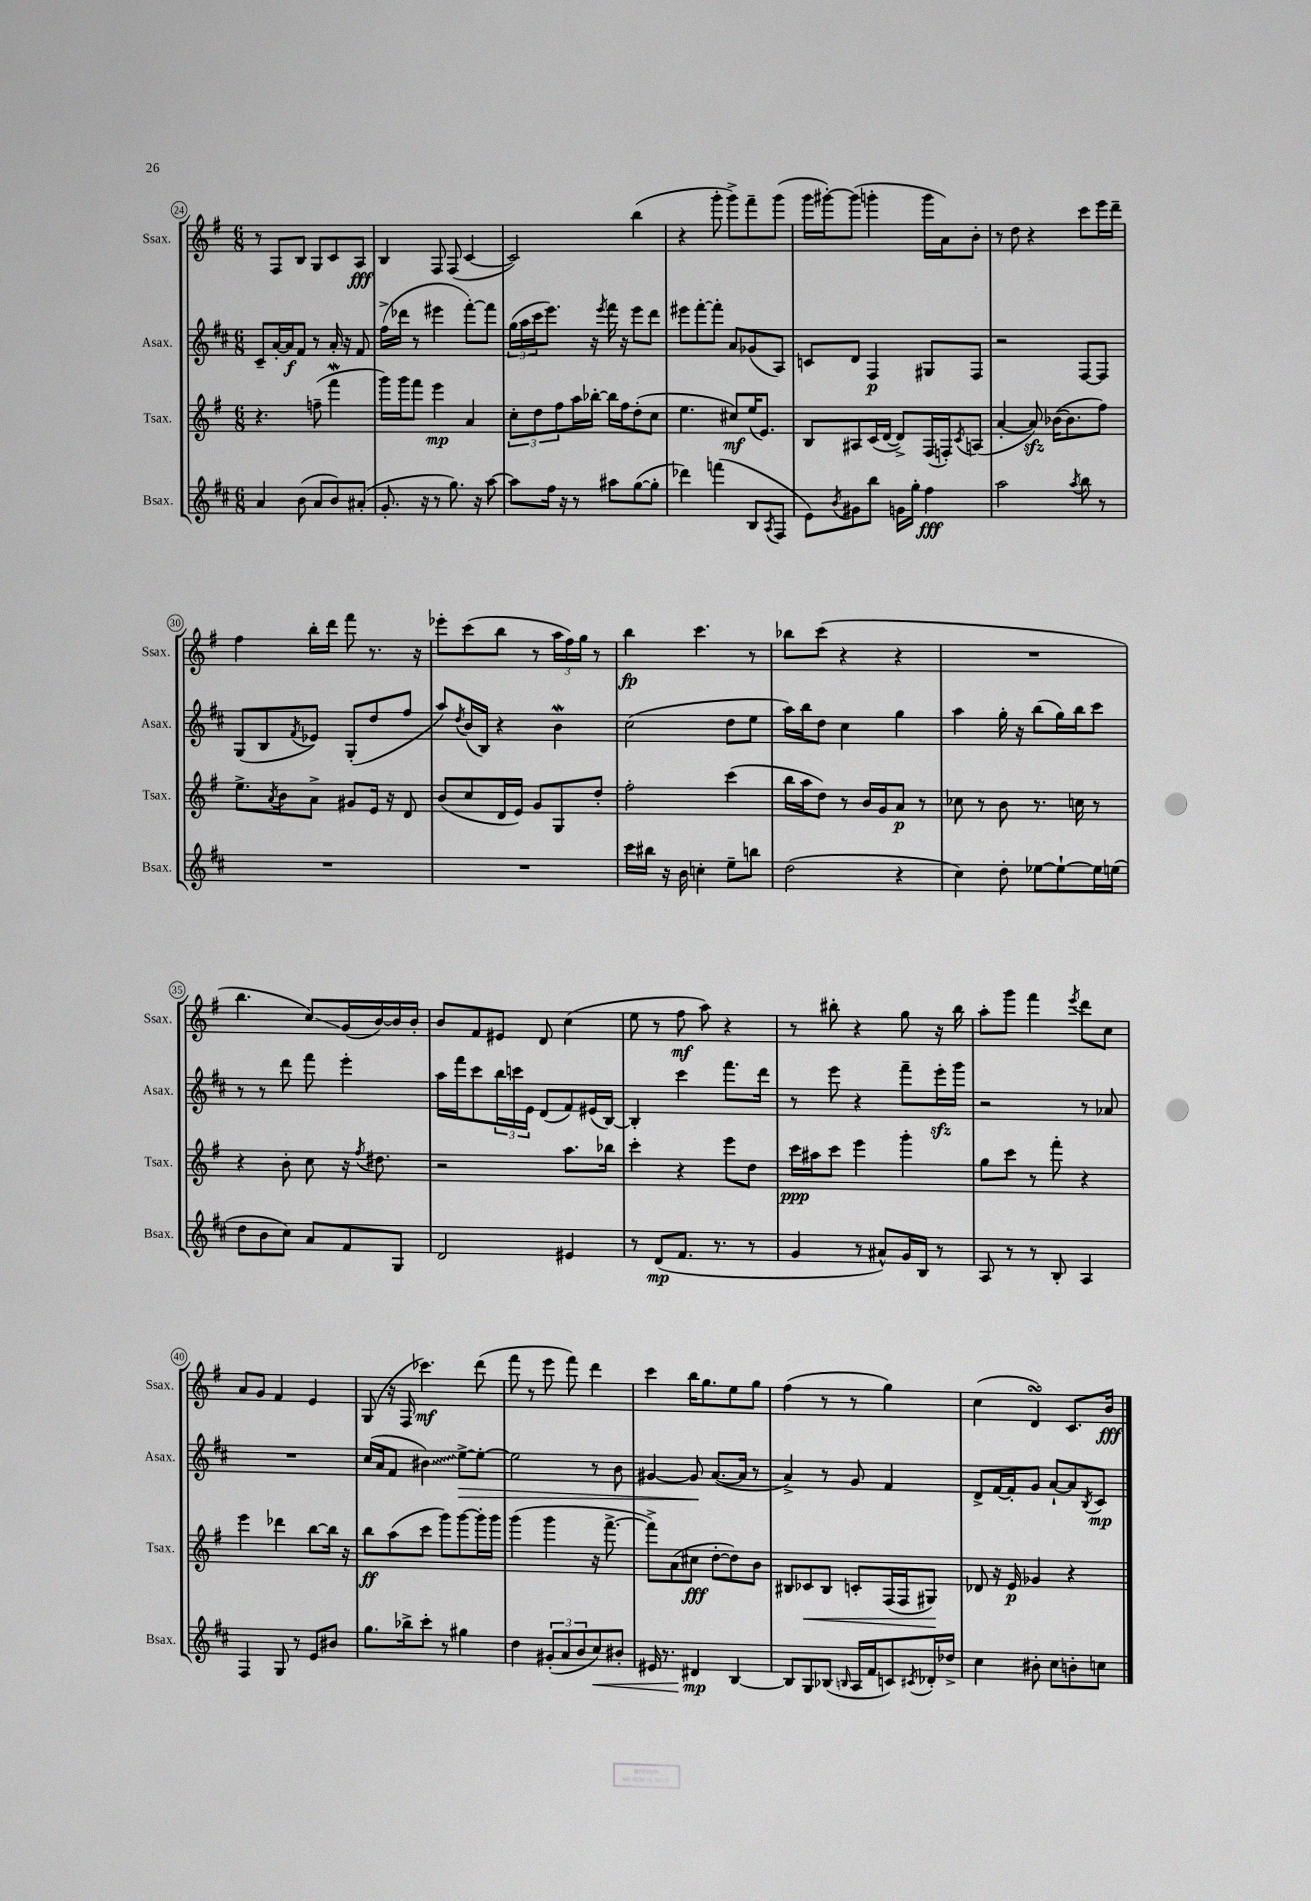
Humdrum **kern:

**kern	**kern	**kern	**kern
*staff4	*staff3	*staff2	*staff1
*clefG2	*clefG2	*clefG2	*clefG2
*k[f#c#]	*k[f#]	*k[f#c#]	*k[f#]
*M6/8	*M6/8	*M6/8	*M6/8
4a/	4.r	8c#~/L	8r
.	.	[16a'/L	8F#/L
.	.	16a/]J	.
(8b\	.	8f#/J	8B/J
8a/L	(8ff~\	8r	8G/L
8b/)	4fff#\	16a'/	8c/
.	.	16r	.
(8a#'/J	.	8f#/	8A/J
=	=	=	=
8.g'/	16ggg\LL)	(16ff#^\LL	4B/
.	16ggg\J	16ddd-\JJ	.
.	8fff#\J	8r	.
16r	.	.	.
8r	4eee\	4eee#\	8F#/
8.gg\)	.	.	(8F#/
.	4a/	[8fff#'\L)	[4c/
16r	.	.	.
[8aa\	.	8fff#\]J	.
=	=	=	=
8aa\]L	12cc'\L	(24gg\LL	2c/])
.	.	24aa\	.
.	12dd\	24ccc#\J	.
16ff#\Jk	.	8.eee\J)	.
.	12ff#\	.	.
16r	.	.	.
8r	16aa\L	.	.
.	[16bb-'\JJ	16r	.
.	.	8qeee/	.
8aa#\L	16bb-\]LL	16fff#\	.
.	16ff#\J	16r	.
([8gg\	(8dd'\	8eee\L	(4bb\
8gg'\]J	8cc\J	8ddd\J	.
=	=	=	=
4ddd-\)	4.ee\	8eee#\L	4r
.	.	[8fff#'\	.
(4fff\	.	8fff#'\]J	8ggg'\
.	8cc#/L)	8a/L	8ggg^\L)
8B/L	(16ee/K	(8g-/	8fff#~\
.	8.e/J)	.	.
8qA/	.	.	.
8F#/J	.	8A/J)	(8ggg\J
=	=	=	=
8e\L)	8B/L	8c/L	16ggg\LL
.	.	.	[16ggg#'\J)
8qb/	.	.	.
8g#\	8A#/	8d/J	(8ggg#\]J
8bb\J	(16c/L	4F#/	4ggg'\
.	[16d/JJ	.	.
16g\LL	8d^/]L)	.	.
16gg'\JJ	.	.	.
4ff#\	(16F#/L	8G#/L	16ggg\LL
.	16F'/J)	.	16a\J)
.	8qc/	.	.
.	(8A/J	8F#/J	8b'\J
=	=	=	=
2aa\	[4a'/	2r	8r
.	.	.	8dd\
.	8a/])	.	4r
.	([16b-\LK	.	.
.	8.b-\]	.	.
8qaa/	.	.	.
8bb\	.	[8F#/L	8ccc\L
8r	8ff#\J)	8F#/]J	16eee\L
.	.	.	16ddd~\JJ
=	=	=	=
2.r	8.ee^\L	(8G/L	4ff#\
.	.	8B/	.
.	8qa/	.	.
.	16b\k	.	.
.	.	8qf#/	.
.	8a^\J	8e-/J)	16bb'\LL
.	.	.	16ddd\JJ
.	8g#/L	(8G'/L	8fff#\
.	16e/Jk	8dd/	8.r
.	16r	.	.
.	8d/	8ff#/J	.
.	.	.	16r
=	=	=	=
2.r	(8b/L	8aa/L)	8eee-'\L
.	.	8qdd/	.
.	8cc/	(16b/L	(8ccc\
.	.	16B/JJ)	.
.	16d/L	4r	8bb\J
.	16e/JJ)	.	.
.	8g/L	.	8r
.	8G/	4b\	24aa\LL
.	.	.	24ff#\)
.	.	.	24gg\JJ
.	8dd'/J	.	8r
=	=	=	=
16ccc#\LL	2ff#'\	(2cc#\	4bb\
16bb#\JJ	.	.	.
16r	.	.	.
16b\	.	.	.
4cc'\	.	.	4.ccc\
8ee~\L	(4ccc\	8dd\L	.
8bb\J	.	8ee\J	8r
=	=	=	=
(2dd\	16bb\LL	16aa\LL)	8bb-\L
.	16aa\J	16bb\J	.
.	8dd\J)	8dd\J	(8ccc\J
.	8r	4cc#\	4r
.	16b/LL	.	.
.	16g/J	.	.
4r	8a/J	4gg\	4r
.	8r	.	.
=	=	=	=
4cc#\)	8cc-\	4aa\	2.r
.	8r	.	.
8dd'\	8b\	16gg'\	.
.	.	16r	.
[8ee-\L	8.r	(8bb\L	.
8ee-`\_	.	16gg\L)	.
.	16cc\	16bb\J	.
16ee-\]L	8r	8ccc#\J	.
(16ee\JJ	.	.	.
=	=	=	=
8dd\L	4r	8r	4.bb\
8b\	.	8r	.
8cc#\J)	8b'\	8ddd\	.
8a/L	8cc\	8fff#\	8cc/L)
8f#/	16r	4eee'\	(16g/L
.	8qff#/	.	.
.	8.dd#\	.	[16b/)
8G/J	.	.	16b/]
.	.	.	16b'/JJ
=	=	=	=
2d/	2r	16aa\LL	8b/L
.	.	16fff#\J	.
.	.	8ccc#\	8f#/
.	.	24bb\L	8e#/J
.	.	24ccc\	.
.	.	24e\JJ	.
.	.	(8d/L	8d/
4e#/	8.aa\L	8f#/)	(4cc\
.	.	(16e#/L	.
.	16bb-\Jk	[16B/JJ)	.
=	=	=	=
8r	4ccc'\	4B'/]	8ee\
(8d/L	.	.	8r
8.f#/J	4r	4ccc#\	8ff#\
.	.	.	8aa\)
8.r	.	.	.
.	8eee\L	8.fff#\L	4r
8r	8dd\J	.	.
.	.	16ddd\Jk	.
=	=	=	=
4g/	16ccc\LL	8r	8r
.	16aa#\J	.	.
.	8ccc\J	8eee\	8bb#'\
8r	4eee\	4r	4r
8a#^^/L)	.	.	.
16g/L	4ggg'\	8fff#~\L	8gg\
16B/JJ	.	.	.
8r	.	16eee'\L	16r
.	.	16ggg\JJ	16bb#\
=	=	=	=
8A/	8gg\L	2r	8aa'\L
8r	8ccc\J	.	8ggg\J
8r	8r	.	4fff#\
8B'/	8fff#'\	.	.
.	.	.	8qeee/
4A/	4r	8r	8ddd\L
.	.	8a-/	8cc\J
=	=	=	=
4F#/	4eee\	2.r	8a/L
.	.	.	8g/J
8G/	4ddd-\	.	4f#/
8r	.	.	.
8e/L	[8bb\L	.	4e/
8b#/J	16bb\]Jk	.	.
.	16r	.	.
=	=	=	=
8.gg\L	8bb\L	(16cc#/LL	(8G/
.	.	16a/J	.
.	(8aa\	8f#/J	16r
16bb-^\k	.	.	16F#/
8ccc#'\J	8ccc\J	4b#\)	4.ccc-\)
8r	8ggg\L)	.	.
4gg#\	[8ggg\	[8ee^\L	.
.	16ggg'\]L	8ee'\_J	(8ddd\
.	16ggg\JJ	.	.
=	=	=	=
4dd\	(4ggg\	2ee\]	8fff#\
.	.	.	8r
(12g#'/L	4ggg\	.	8eee\
12a/	.	.	.
.	.	.	8fff#\)
12b/	.	.	.
8cc#/)	16r	8r	4ddd\
.	[8.fff#^\	.	.
8b#'/J	.	8b\	.
=	=	=	=
16e#/	8fff#^\]L)	[4g#/	4ccc\
8.r	.	.	.
.	(8a\	.	.
4d#/	8cc#\J	8g#/]	16bb\LK
.	.	.	8.gg\
.	[8dd'\L	([8.a/L	.
[4B/	8dd\])	.	8ee\
.	.	16a/]Jk	.
.	8b\J	8r	8gg\J
=	=	=	=
8B/]L	8B#/L	4a^/)	(4ff#\
8G/	8c-/	.	.
(8B-/J	8B#/J	8r	8r
16qqB/	.	.	.
16A/LL	8c'/L	8g/	8r
16f#/J	.	.	.
8c/)	(16F#/L	4f#/	4gg\)
.	16F#/J	.	.
8qc#/	.	.	.
16d-'/L	8G#/J)	.	.
16dd-^/JJ	.	.	.
=	=	=	=
4cc#\	8d-/	8d^/L	(4cc\
.	16r	[16f#/L	.
.	16e/	16f#'/]J	.
8b#'\	4g-/	8g/J	4d/)
8cc#\L	.	[8a`/L	.
8b'\	4r	8a/]	8.c/L
.	.	8qB/	.
8cc\J	.	8c#/J	.
.	.	.	16b/Jk
==	==	==	==
*-	*-	*-	*-
